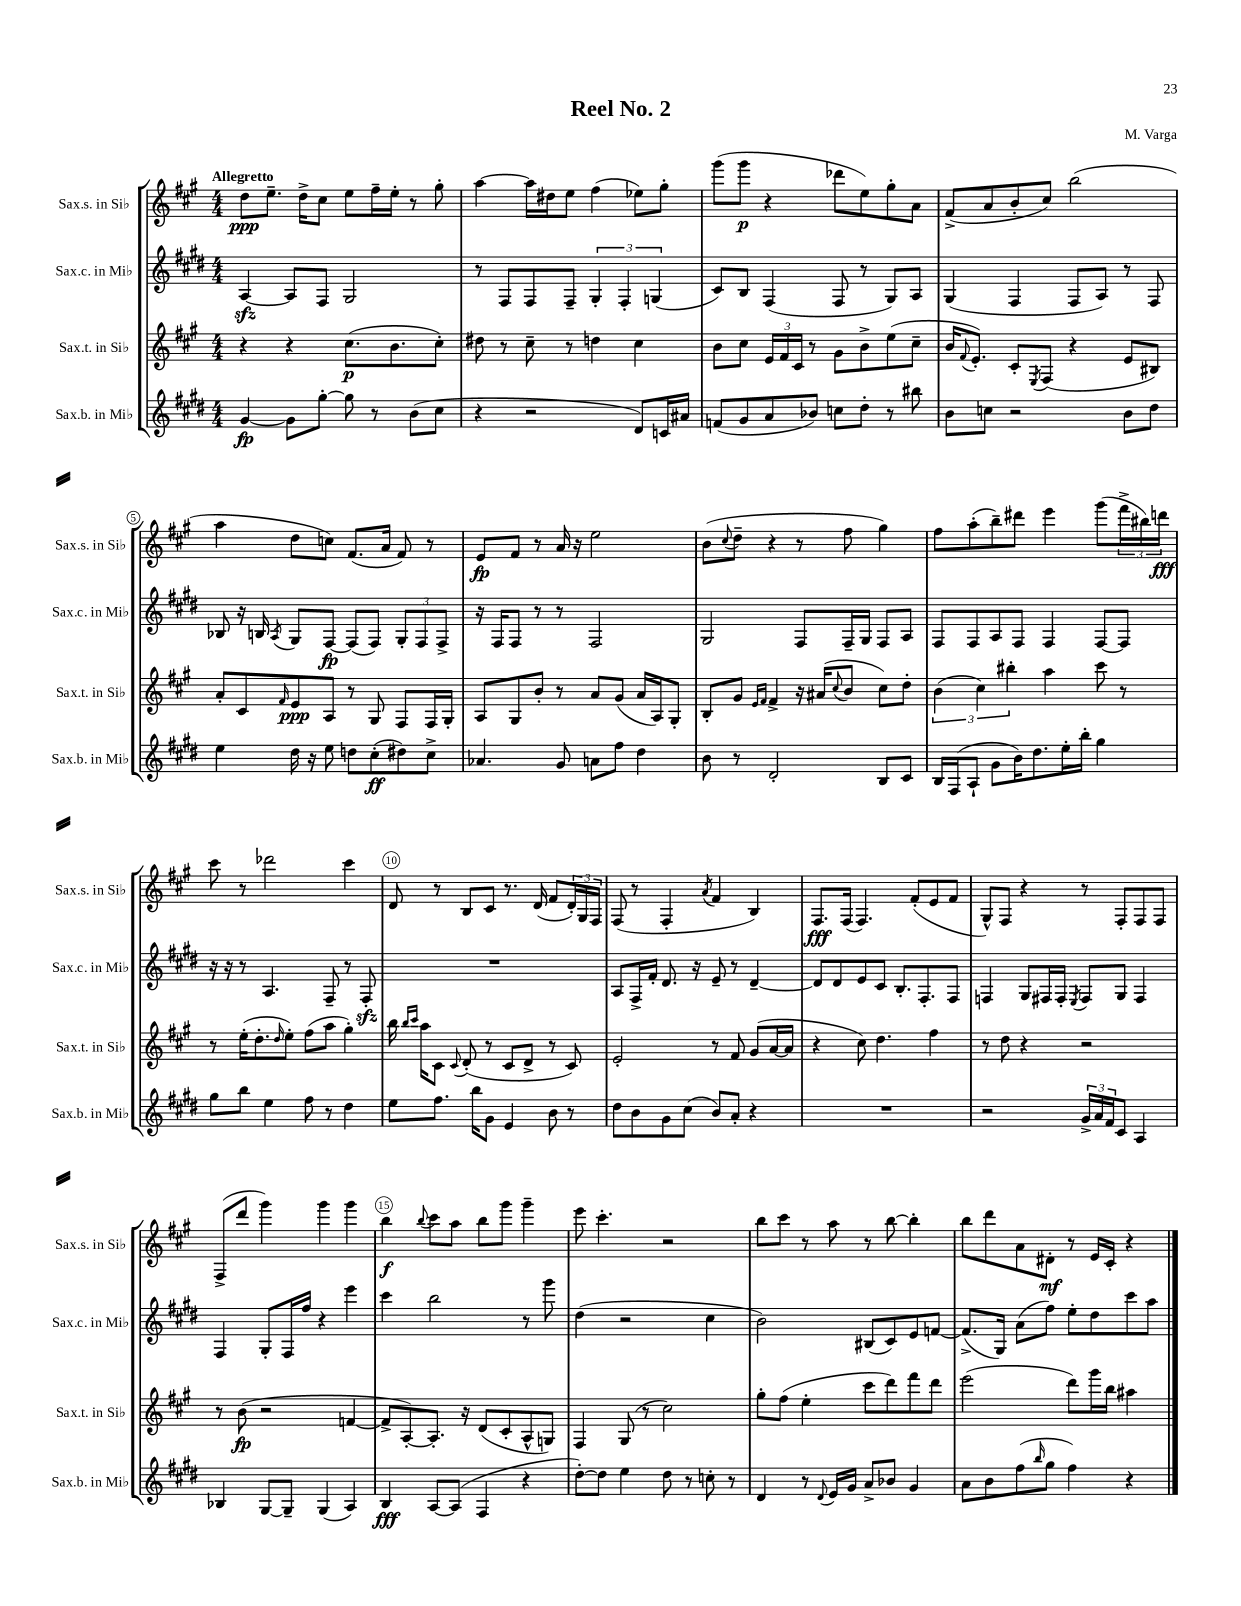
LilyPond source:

\header { title = "Reel No. 2" composer = "M. Varga" }
<<
\new StaffGroup <<
\new Staff = "s0" \with { instrumentName = "Sax.s. in Sib" shortInstrumentName = "Sax.s. in Sib" } {
    \clef treble \key a \major \numericTimeSignature \time 4/4 \tempo "Allegretto"
    d''8\ppp e''8.-- d''16-> cis''8 e''8 fis''16-- e''16-. r8 gis''8-. |
    a''4~ a''16 dis''16 e''8 fis''4( ees''8) gis''8-. |
    gis'''8( gis'''8\p r4 des'''8 e''8) gis''8-. a'8 |
    fis'8->( a'8 b'8-. cis''8) b''2( |
    a''4 d''8 c''8) fis'8.( a'16 fis'8) r8 |
    e'8\fp fis'8 r8 a'16 r16 e''2 |
    b'8( \appoggiatura { cis''8 } d''8-- r4 r8 fis''8 gis''4) |
    fis''8 a''8-.( b''8--) dis'''8 e'''4 gis'''8( \tuplet 3/2 { fis'''16-> bis''16) d'''16\fff } |
    cis'''8 r8 des'''2 cis'''4 |
    d'8 r8 b8 cis'8 r8. d'16( fis'8 \tuplet 3/2 { d'16-.) gis16 fis16 } |
    fis8( r8 fis4-. \acciaccatura { a'8 } fis'4 b4) |
    fis8.\fff fis16( fis4.) fis'8-.( e'8 fis'8 |
    gis8-^) fis8 r4 r8 fis8-. fis8 fis8 |
    fis8->( d'''8 gis'''4) gis'''4 gis'''4 |
    b''4\f \appoggiatura { b''8 } cis'''8 a''8 b''8 gis'''8 gis'''4-- |
    e'''8 cis'''4.-. r2 |
    b''8 cis'''8 r8 a''8 r8 b''8~ b''4-. |
    b''8 d'''8 a'8 dis'8-.\mf r8 e'16 cis'16-. r4 \bar "|." |
}
\new Staff = "s1" \with { instrumentName = "Sax.c. in Mib" shortInstrumentName = "Sax.c. in Mib" } {
    \clef treble \key e \major \numericTimeSignature \time 4/4
    a4~\sfz a8 fis8 gis2 |
    r8 fis8 fis8 fis8-- \tuplet 3/2 { gis4-. fis4-. g4( } |
    cis'8) b8 fis4( fis8 r8 gis8) a8 |
    gis4( fis4 fis8 a8) r8 fis8 |
    bes8 r16 b16 \acciaccatura { a8 } gis8 fis8~\fp fis8( fis8) \tuplet 3/2 { gis8-. fis8 fis8-> } |
    r16 fis16 fis8 r8 r8 fis2 |
    gis2 fis8 fis16-- gis16 fis8 a8 |
    fis8 fis8 a8 fis8 fis4 fis8~ fis8 |
    r16 r16 r8 a4. fis8-- r8 fis8-.\sfz |
    R1 |
    a8 fis16-> fis'16-. dis'8. r16 e'8-- r8 dis'4~-- |
    dis'8 dis'8 e'8 cis'8 b8.-. fis8.-. fis8 |
    f4 gis8 fis16 fis16-. \acciaccatura { e8 } fis8 gis8 fis4 |
    fis4 gis8-. fis16 fis''16 r4 e'''4 |
    cis'''4 b''2 r8 gis'''8 |
    dis''4( r2 cis''4 |
    b'2) bis8( cis'8) e'8 f'8~ |
    f'8.->( gis16) a'8( fis''8) e''8-. dis''8 cis'''8 a''8 \bar "|." |
}
\new Staff = "s2" \with { instrumentName = "Sax.t. in Sib" shortInstrumentName = "Sax.t. in Sib" } {
    \clef treble \key a \major \numericTimeSignature \time 4/4
    r4 r4 cis''8.\p( b'8. cis''8-.) |
    dis''8 r8 cis''8-- r8 d''4 cis''4 |
    b'8 cis''8 \tuplet 3/2 { e'16 fis'16 cis'16 } r8 gis'8 b'8-> e''8( cis''8-- |
    b'16 \appoggiatura { fis'8 } e'8.-.) cis'8-. \acciaccatura { e8 } fis8( r4 e'8 bis8) |
    a'8-. cis'8 \grace { fis'16 } e'8\ppp a8 r8 gis8 fis8 fis16 gis16-. |
    a8 gis8 b'8-. r8 a'8 gis'8( a'16 a16) gis8-. |
    b8-. gis'8 \grace { e'16 fis'16 } fis'4-> r16 ais'16( \appoggiatura { cis''8 } b'8 cis''8) d''8-. |
    \tuplet 3/2 { b'4( cis''4) bis''4-. } a''4 cis'''8 r8 |
    r8 e''16-.( d''8.-. \grace { d''16 } e''8-.) fis''8( a''8 gis''4-.) |
    b''16 \grace { b''16 cis'''16 } a''16 cis'8 \appoggiatura { cis'8 } d'8-.( r8 cis'8 d'8-> r8 cis'8) |
    e'2-. r8 fis'8 gis'8( a'16~ a'16 |
    r4 cis''8) d''4. fis''4 |
    r8 d''8 r4 r2 |
    r8 b'8\fp( r2 f'4~ |
    f'8-> a8~-.) a8.-. r16 d'8( cis'8-. a8-^ g8) |
    fis4 gis8( r8 cis''2) |
    gis''8-. fis''8( e''4-. cis'''8 d'''8) fis'''8 d'''8 |
    e'''2( d'''8) gis'''16 b''16 ais''4 \bar "|." |
}
\new Staff = "s3" \with { instrumentName = "Sax.b. in Mib" shortInstrumentName = "Sax.b. in Mib" } {
    \clef treble \key e \major \numericTimeSignature \time 4/4
    gis'4~\fp gis'8 gis''8~-. gis''8 r8 b'8( cis''8 |
    r4 r2 dis'8) c'16 ais'16 |
    f'8( gis'8 a'8 bes'8) c''8 dis''8-. r8 bis''8 |
    b'8 c''8 r2 b'8 dis''8 |
    e''4 dis''16 r16 e''8 d''8 cis''8-.\ff( dis''8) cis''8-> |
    aes'4. gis'8 a'8 fis''8 dis''4 |
    b'8 r8 dis'2-. b8 cis'8 |
    b16 fis16( a8-! gis'8 b'16) dis''8. e''16-. b''16-. gis''4 |
    gis''8 b''8 e''4 fis''8 r8 dis''4 |
    e''8 fis''8. b''16 gis'8 e'4 b'8 r8 |
    dis''8 b'8 gis'8 cis''8( b'8) a'8-. r4 |
    R1 |
    r2 \tuplet 3/2 { gis'16-> a'16 fis'16 } cis'8 a4 |
    bes4 gis8~ gis8-- gis4( a4) |
    b4\fff a8~ a8( fis4 r4 |
    dis''8~-.) dis''8 e''4 dis''8 r8 c''8-. r8 |
    dis'4 r8 \appoggiatura { dis'8 } e'16 gis'16 a'8-> bes'8 gis'4 |
    a'8 b'8 fis''8( \grace { b''16 } gis''8 fis''4) r4 \bar "|." |
}
>>
>>
\layout { \context { \Score \override BarNumber.break-visibility = ##(#f #t #t) barNumberVisibility = #(every-nth-bar-number-visible 5) \override BarNumber.stencil = #(make-stencil-circler 0.1 0.3 ly:text-interface::print) } }
